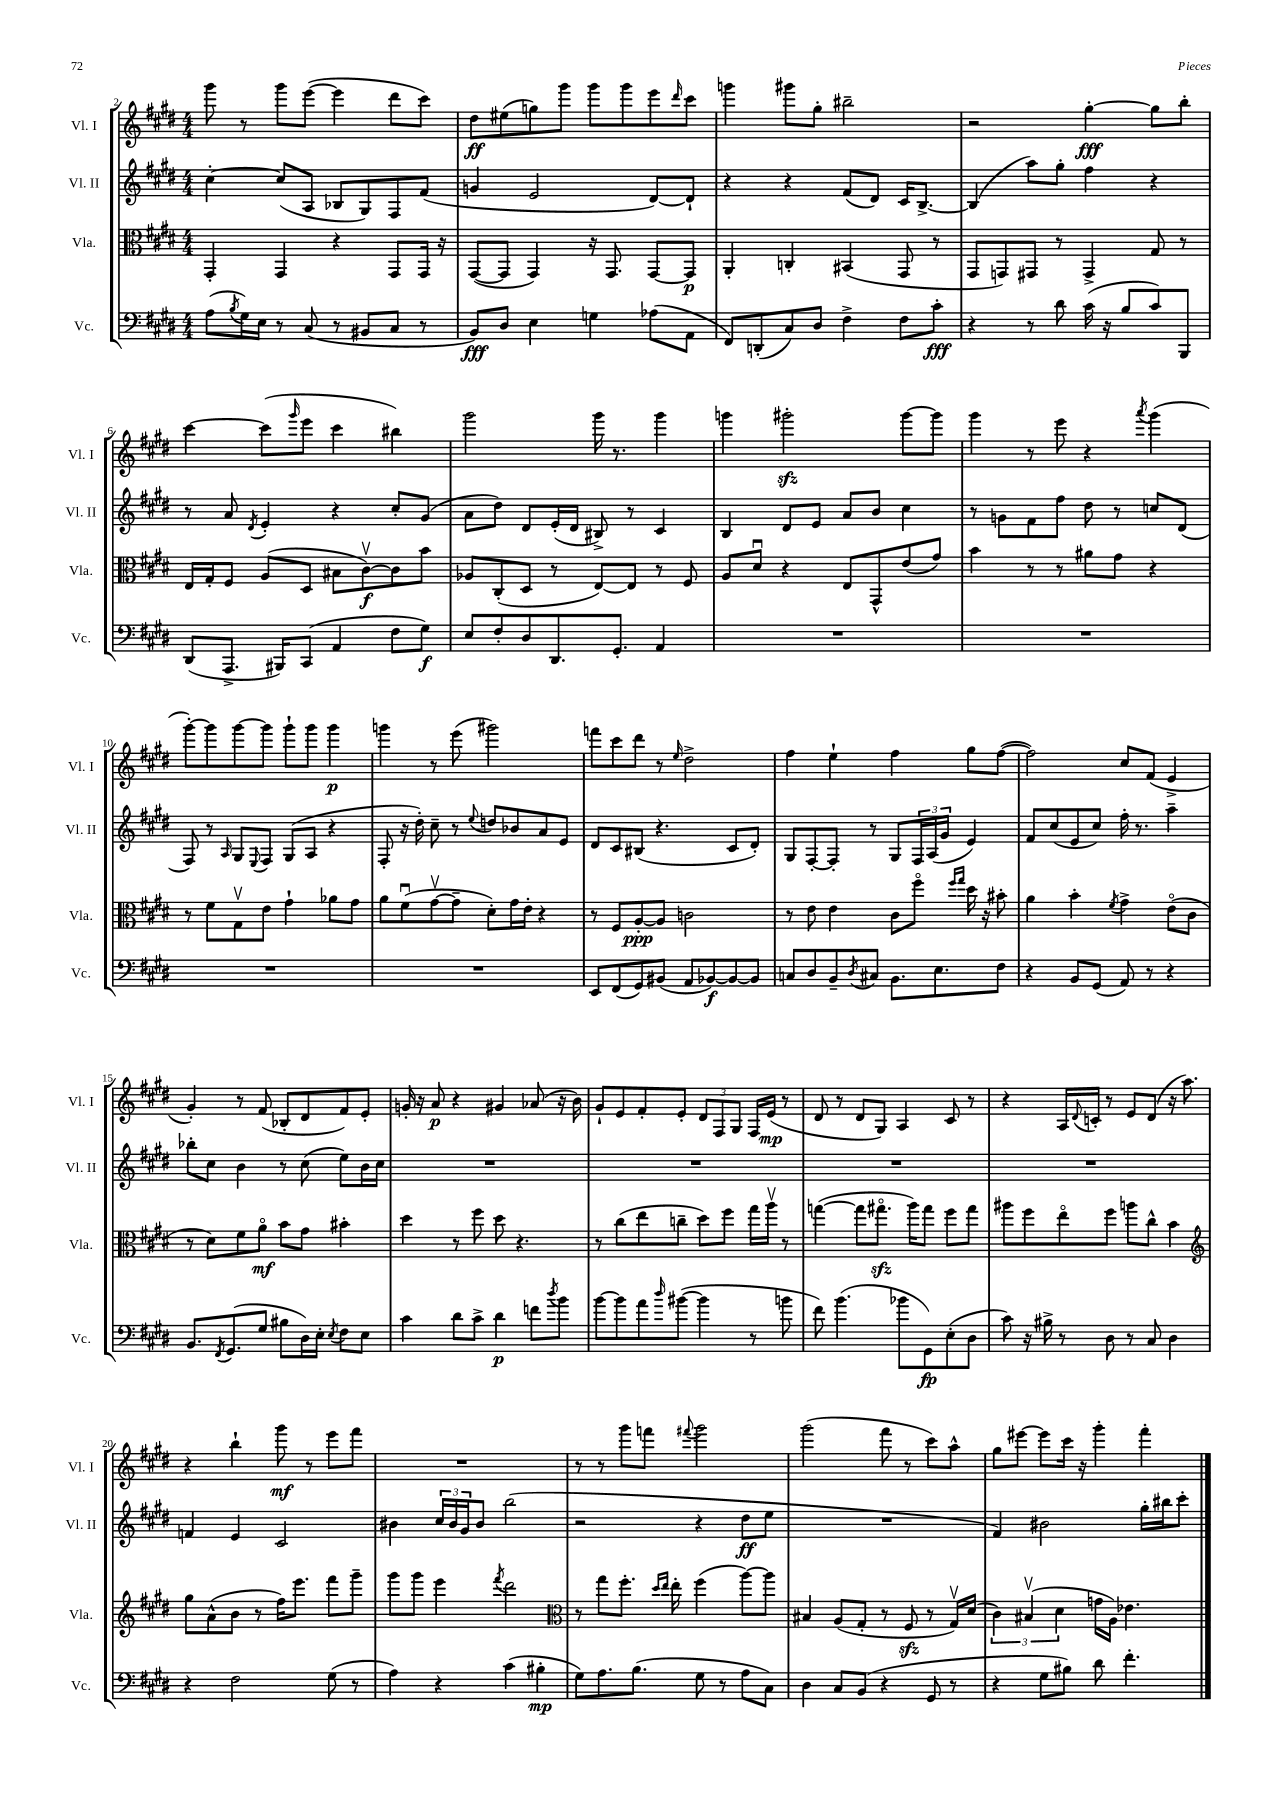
<<
\new StaffGroup <<
\new Staff = "s0" \with { instrumentName = "Vl. I" shortInstrumentName = "Vl. I" } {
    \clef treble \key e \major \numericTimeSignature \time 4/4
    gis'''8 r8 gis'''8 e'''8~( e'''4 dis'''8 cis'''8) |
    dis''8\ff eis''8( g''8) gis'''8 gis'''8 gis'''8 e'''8 \grace { dis'''16 } cis'''8 |
    g'''4 gis'''8 gis''8-. bis''2-- |
    r2 gis''4~-.\fff gis''8 b''8-. |
    cis'''4~ cis'''8( \grace { gis'''16 } e'''8 cis'''4 bis''4) |
    gis'''2 gis'''16 r8. gis'''4 |
    g'''4 gis'''2-.\sfz gis'''8~ gis'''8 |
    gis'''4 r8 e'''8 r4 \acciaccatura { a'''8 } gis'''4( |
    gis'''8~-.) gis'''8 gis'''8~ gis'''8 gis'''8-! gis'''8 gis'''4\p |
    g'''4 r8 e'''8( gis'''2) |
    f'''8 cis'''8 dis'''8 r8 \grace { e''16 } dis''2-> |
    fis''4 e''4-! fis''4 gis''8 fis''8~( |
    fis''2) cis''8 fis'8( e'4-> |
    gis'4-.) r8 fis'8( bes8-. dis'8 fis'8) e'8-. |
    g'16-. r16 a'8\p r4 gis'4 aes'8( r16 b'16) |
    gis'8-! e'8 fis'8-. e'8-. \tuplet 3/2 { dis'8 fis8 gis8 } fis16 e'16\mp( r8 |
    dis'8 r8 dis'8 gis8) a4 cis'8 r8 |
    r4 a16 \appoggiatura { dis'8 } c'16-. r8 e'8 dis'8( r16 a''8.) |
    r4 b''4-! gis'''8\mf r8 e'''8 fis'''8 |
    R1 |
    r8 r8 gis'''8 f'''8 \appoggiatura { fis'''8 } gis'''2 |
    gis'''2( fis'''8 r8 cis'''8) a''8-^ |
    gis''8 eis'''8~ eis'''8 cis'''16 r16 gis'''4-. fis'''4-. \bar "|." |
}
\new Staff = "s1" \with { instrumentName = "Vl. II" shortInstrumentName = "Vl. II" } {
    \clef treble \key e \major \numericTimeSignature \time 4/4
    cis''4~-. cis''8( a8 bes8 gis8) fis8 fis'8( |
    g'4 e'2 dis'8~) dis'8-! |
    r4 r4 fis'8( dis'8) cis'16 b8.~-> |
    b4( a''8) gis''8-. fis''4 r4 |
    r8 a'8 \acciaccatura { dis'8 } e'4-. r4 cis''8-. gis'8( |
    a'8 dis''8) dis'8 e'16-.( dis'16 bis8->) r8 cis'4 |
    b4 dis'8 e'8 a'8 b'8 cis''4 |
    r8 g'8 fis'8 fis''8 dis''8 r8 c''8 dis'8( |
    fis8) r8 \grace { a16 } gis8 \appoggiatura { e8 } fis8 gis8( a8 r4 |
    fis8-. r16 dis''16-.) cis''8-- r8 \appoggiatura { e''8 } d''8 bes'8 a'8 e'8 |
    dis'8 cis'8 bis8( r4. cis'8 dis'8-.) |
    gis8 fis8~-. fis8-. r8 gis8 \tuplet 3/2 { fis16 a16( gis'16 } e'4) |
    fis'8 cis''8( e'8 cis''8) fis''16-. r8. a''4-- |
    bes''8-. cis''8 b'4 r8 cis''8( e''8) b'16 cis''16 |
    R1 |
    R1 |
    R1 |
    R1 |
    f'4 e'4 cis'2 |
    bis'4 \tuplet 3/2 { cis''16 bis'16 gis'16 } bis'8 b''2( |
    r2 r4 dis''8\ff e''8 |
    R1 |
    fis'4) bis'2 gis''16-. bis''16 cis'''8-. \bar "|." |
}
\new Staff = "s2" \with { instrumentName = "Vla." shortInstrumentName = "Vla." } {
    \clef alto \key e \major \numericTimeSignature \time 4/4
    gis,4-. gis,4 r4 gis,8 gis,16 r16 |
    gis,8~( gis,8 gis,4) r16 gis,8. gis,8~ gis,8\p |
    a,4-. c4-. bis,4( gis,8 r8 |
    gis,8 g,8) gis,8 r8 gis,4-> gis8 r8 |
    e16 gis16-. fis8 a8( dis8 bis8 cis'8~\upbow\f) cis'8 b'8 |
    aes8 cis8-.( dis8 r8 e8~) e8 r8 fis8 |
    a8 dis'8\downbow r4 e8 gis,8-^ e'8( gis'8) |
    b'4 r8 r8 ais'8 gis'8 r4 |
    r8 fis'8 gis8\upbow e'8 gis'4-! aes'8 gis'8 |
    a'8 fis'8\downbow( gis'8~\upbow gis'8-- dis'8-.) gis'16 e'16-. r4 |
    r8 fis8 a8~-.\ppp a8 c'2 |
    r8 e'8 e'4 cis'8 fis''8\flageolet \grace { fis''16 gis''16 } dis''16 r16 bis'8-. |
    a'4 b'4-. \acciaccatura { fis'8 } gis'4-> e'8\flageolet( cis'8 |
    r8 dis'8) fis'8 a'8\flageolet\mf b'8 gis'8 bis'4-. |
    dis''4 r8 fis''8 dis''8 r4. |
    r8 cis''8( e''8 c''8-- dis''8) fis''8 gis''16 a''16\upbow r8 |
    g''4~( g''8 gis''8.\flageolet\sfz a''16) gis''8 fis''8 gis''8 |
    ais''8 fis''8 e''8\flageolet fis''8 a''8 cis''8-^ b'4 |
    \clef treble gis''8 a'8-^( b'8 r8 fis''16) e'''8. fis'''8 gis'''8-- |
    gis'''8 gis'''8 e'''4 \acciaccatura { fis'''8 } dis'''2 |
    \clef alto r8 gis''8 fis''8.-. \grace { dis''16 e''16 } e''16-. fis''4( a''8~) a''8 |
    bis4 a8( gis8-. r8 fis8\sfz r8 gis16\upbow) dis'16( |
    \tuplet 3/2 { cis'4) bis4\upbow( dis'4 } g'16 a16) ees'4. \bar "|." |
}
\new Staff = "s3" \with { instrumentName = "Vc." shortInstrumentName = "Vc." } {
    \clef bass \key e \major \numericTimeSignature \time 4/4
    a8( \acciaccatura { b8 } gis16) e16 r8 cis8( r8 bis,8 cis8 r8 |
    b,8\fff) dis8 e4 g4 aes8( a,8 |
    fis,8) d,8-.( cis8) dis8 fis4-> fis8 cis'8-.\fff |
    r4 r8 dis'8 cis'16( r16 b8 cis'8) b,,8 |
    dis,8( a,,8.-> bis,,16) cis,8( a,4 fis8 gis8\f) |
    e8 fis8-. dis8 dis,8. gis,8.-. a,4 |
    R1 |
    R1 |
    R1 |
    R1 |
    e,8 fis,8( gis,8) bis,8( a,8 bes,8~\f) bes,8~ bes,8 |
    c8 dis8 b,8-- \acciaccatura { dis8 } cis8 b,8. e8. fis8 |
    r4 b,8 gis,8( a,8) r8 r4 |
    b,8. \acciaccatura { fis,8 } gis,8.( gis8 bis8 dis16) e16-. \acciaccatura { e8 } fis8 e8 |
    cis'4 dis'8 cis'8-> dis'4\p f'8 \acciaccatura { dis''8 } b'8 |
    b'8~ b'8 a'8 \grace { dis''16 } bis'8~( bis'4 r8 b'8 |
    fis'8) b'4.( bes'8 gis,8\fp) e8-.( dis8 |
    cis'8) r16 bis16-> r8 dis8 r8 cis8 dis4 |
    r4 fis2 gis8( r8 |
    a4) r4 cis'4( bis4-.\mp |
    gis8) a8. b8.( gis8 r8 a8 cis8) |
    dis4 cis8 b,8( r4 gis,8 r8 |
    r4 gis8 bis8) dis'8 fis'4.-. \bar "|." |
}
>>
>>
\layout { \context { \Score currentBarNumber = #2 } }
